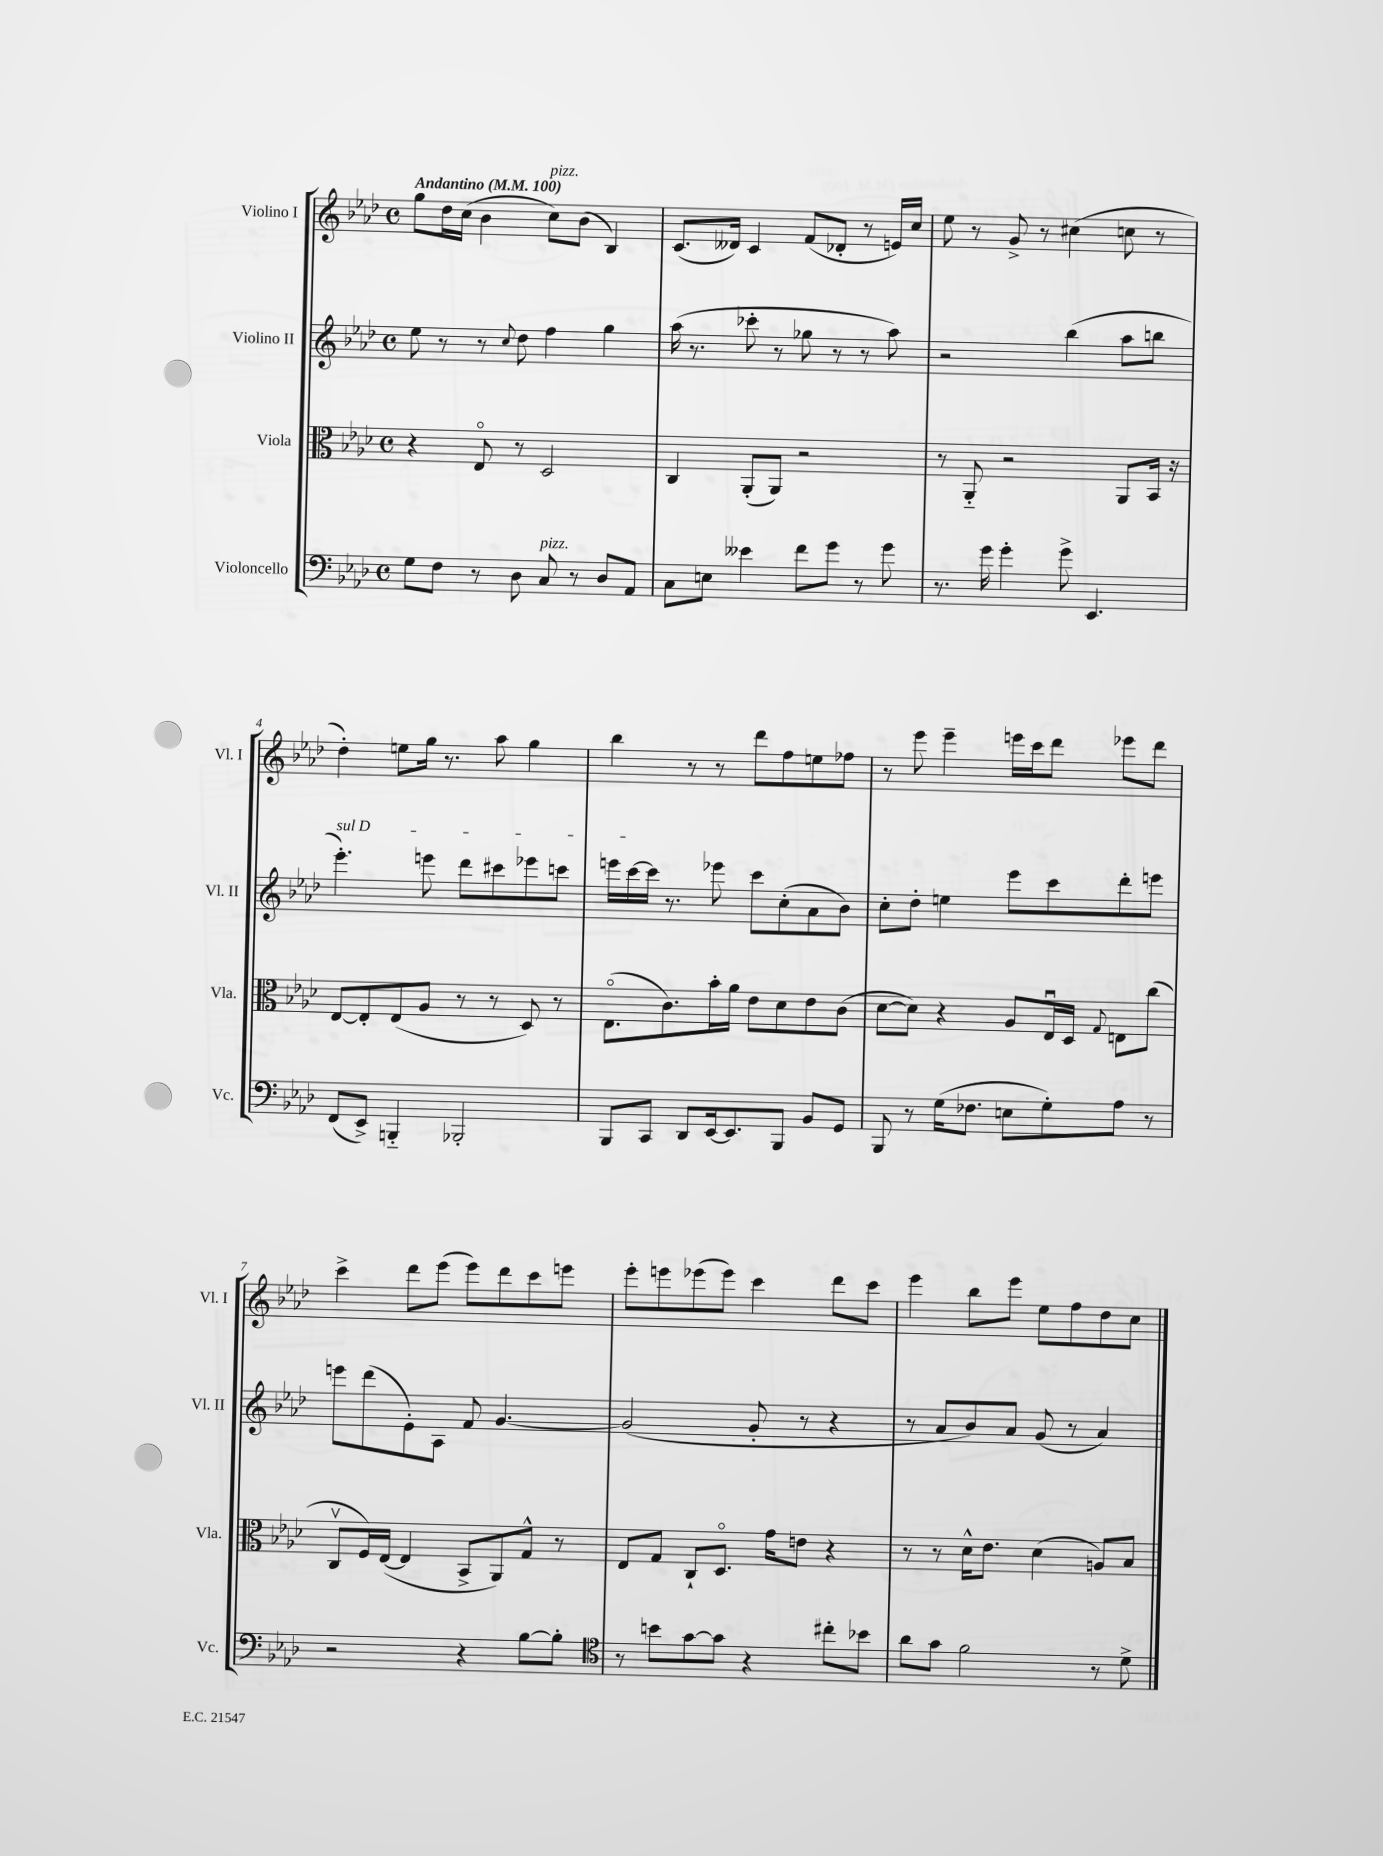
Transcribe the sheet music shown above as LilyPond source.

<<
\new StaffGroup <<
\new Staff = "s0" \with { instrumentName = "Violino I" shortInstrumentName = "Vl. I" } {
    \clef treble \key aes \major \defaultTimeSignature \time 4/4 \tempo "Andantino" 4 = 100
    g''8 des''16 c''16( bes'4 c''8^\markup { \italic "pizz." }) bes'8( bes4) |
    c'8.( deses'16) c'4 f'8( des'8-. r8 e'16) c''16 |
    ees''8 r8 g'8-> r8 cis''4( c''8 r8 |
    des''4-.) e''8 g''16 r8. aes''8 g''4 |
    bes''4 r8 r8 des'''8 f''8 e''8 fes''8 |
    r8 ees'''8 ees'''4-- e'''16 c'''16 des'''8 ees'''8 des'''8 |
    c'''4-> des'''8 ees'''8( ees'''8) des'''8 c'''8 e'''8 |
    ees'''8-. e'''8 ees'''8( ees'''8) c'''4 des'''8 c'''8 |
    ees'''4 bes''8 ees'''8 ees''8 f''8 des''8 c''8 \bar "|." |
}
\new Staff = "s1" \with { instrumentName = "Violino II" shortInstrumentName = "Vl. II" } {
    \clef treble \key aes \major \defaultTimeSignature \time 4/4
    ees''8 r8 r8 \appoggiatura { c''8 } des''8 f''4 g''4 |
    aes''16( r8. ces'''8-. r8 ges''8 r8 r8 aes''8) |
    r2 bes''4( aes''8 b''8 |
    \once \override TextSpanner.bound-details.left.text = \markup { \italic "sul D" } ees'''4.-.\startTextSpan) e'''8 des'''8 cis'''8 ees'''8 c'''8 |
    e'''16 c'''16~ c'''16\stopTextSpan r8. ees'''8 c'''8 c''8-.( aes'8 bes'8) |
    c''8-. des''8-. e''4 ees'''8 c'''8 des'''8-. e'''8 |
    e'''8 des'''8( ees'8-.) aes8 f'8 g'4.~ |
    g'2( g'8-. r8 r4 |
    r8 aes'8 bes'8) aes'8 g'8( r8 aes'4) \bar "|." |
}
\new Staff = "s2" \with { instrumentName = "Viola" shortInstrumentName = "Vla." } {
    \clef alto \key aes \major \defaultTimeSignature \time 4/4
    r4 ees8\flageolet r8 des2 |
    c4 aes,8-.( aes,8) r2 |
    r8 aes,8-_ r2 aes,8 bes,16 r16 |
    ees8~ ees8-. ees8( aes8 r8 r8 des8) r8 |
    ees8.\flageolet( c'8.) bes'16-. aes'16 ees'8 des'8 ees'8 c'8( |
    des'8~ des'8) r4 aes8 ees16\downbow des16 \appoggiatura { g8 } e8 c''8( |
    c8\upbow f16) ees16~( ees4 bes,8-> aes,8) g8-^ r8 |
    ees8 g8 c8-! des8.\flageolet g'16 e'8 r4 |
    r8 r8 des'16-^ ees'8. des'4( a8) bes8 \bar "|." |
}
\new Staff = "s3" \with { instrumentName = "Violoncello" shortInstrumentName = "Vc." } {
    \clef bass \key aes \major \defaultTimeSignature \time 4/4
    g8 f8 r8 des8 c8^\markup { \italic "pizz." } r8 des8 aes,8 |
    c8 e8 eeses'4 f'8 g'8 r8 g'8 |
    r8. g'16 g'4-. g'8-> ees,4. |
    f,8( ees,8->) b,,4-_ bes,,2-. |
    bes,,8 c,8 des,8 ees,16~ ees,8. bes,,8 bes,8 g,8 |
    bes,,8 r8 g16( fes8. e8 g8-.) aes8 r8 |
    r2 r4 bes8~ bes8-. |
    \clef tenor r8 b'8 g'8~ g'8 r4 cis''8-. bes'8 |
    aes'8 g'8 f'2 r8 des'8-> \bar "|." |
}
>>
>>
